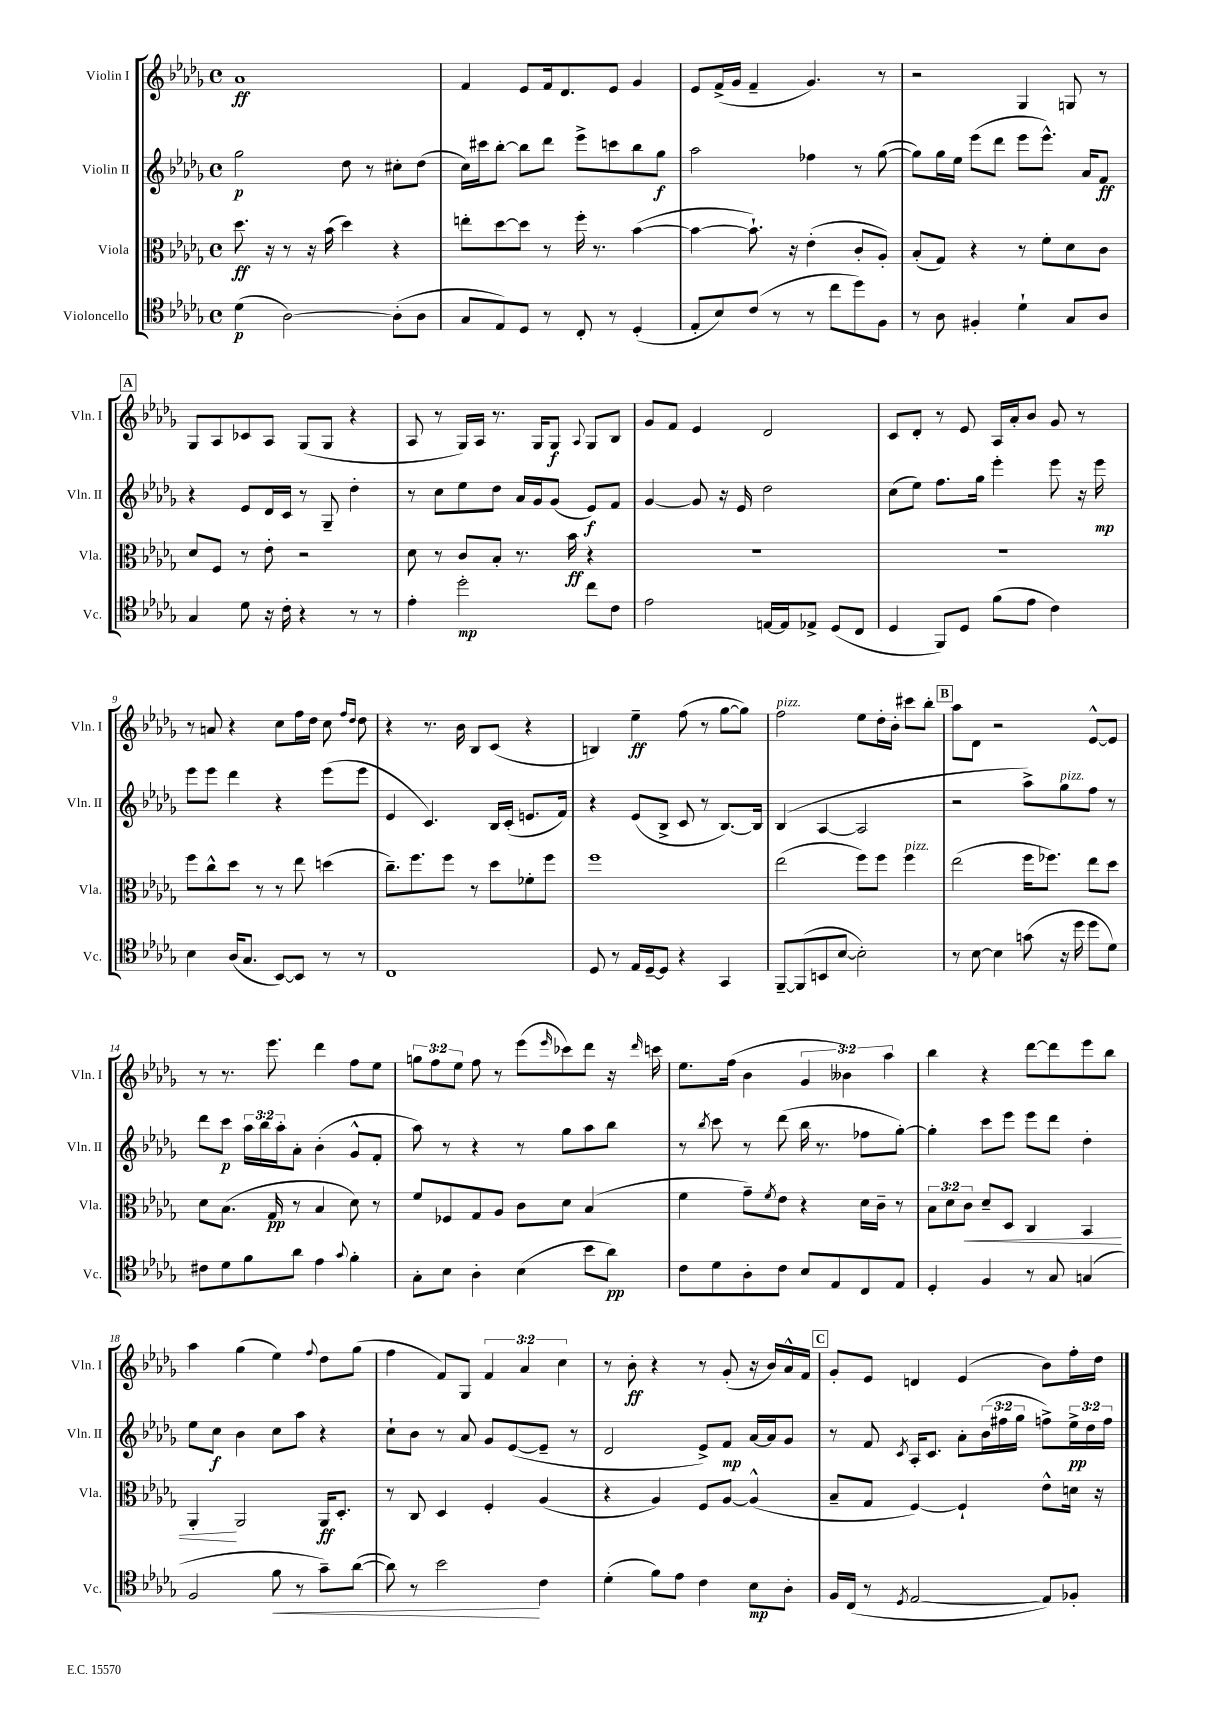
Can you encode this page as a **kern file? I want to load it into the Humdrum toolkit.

**kern	**kern	**kern	**kern
*staff4	*staff3	*staff2	*staff1
*clefC4	*clefC3	*clefG2	*clefG2
*k[b-e-a-d-g-]	*k[b-e-a-d-g-]	*k[b-e-a-d-g-]	*k[b-e-a-d-g-]
*M4/4	*M4/4	*M4/4	*M4/4
*met(c)	*met(c)	*met(c)	*met(c)
(4d-	8.dd-	2gg-	1a-
.	16r	.	.
[2A-)	8r	.	.
.	16r	.	.
.	(16b-	.	.
.	4dd-)	8dd-	.
.	.	8r	.
(8A-']	4r	8cc#'	.
8A-	.	(8dd-	.
=	=	=	=
8G-	8ee'	16cc)	4f
.	.	16ccc#	.
8E-)	[8dd-	[8bb-'	.
8D-	8dd-]	8bb-]	8e-
8r	8r	8ddd-	16f
.	.	.	8.d-
8C'	16ff'	8eee-^	.
.	8.r	.	.
8r	.	8ccc	8e-
(4D-'	([4b-	8bb-	4g-
.	.	8gg-	.
=	=	=	=
8E-'	4b-_	2aa-	8e-
8B-)	.	.	(16f^
.	.	.	16g-
(8c	8.b-`])	.	4f~
8r	.	.	.
.	16r	.	.
8r	(4e-'	4ff-	4.g-)
8cc	.	.	.
8dd-)	8c'	8r	.
8F	8A-')	([8gg-	8r
=	=	=	=
8r	(8B-'	8gg-])	2r
8A-	8G-)	16gg-	.
.	.	16ee-	.
4F#'	4r	(8eee-	.
.	.	8ddd-	.
4d-`	8r	8eee-	4G-
.	8f'	8.eee-^^)	.
8G-	8d-	.	8G
.	.	16a-	.
8A-	8c	8f	8r
=	=	=	=
4G-	8d-	4r	8G-
.	8F	.	8A-
8d-	8r	8e-	8c-
16r	8e-'	16d-	8A-
16c'	.	16c	.
4r	2r	8r	(8G-
.	.	8G-~	8G-
8r	.	4dd-'	4r
8r	.	.	.
=	=	=	=
4e-'	8d-	8r	8A-
.	8r	8cc	8r
2dd-'	8c	8ee-	16G-)
.	.	.	16A-
.	8B-'	8dd-	8.r
.	8.r	16a-	.
.	.	16g-	16G-
.	.	(8g-	8G-
.	16b-	.	.
.	.	.	8qqA-
8cc	4r	8e-)	8G-
8c	.	8f	8B-
=	=	=	=
2e-	1r	[4g-	8g-
.	.	.	8f
.	.	8g-]	4e-
.	.	16r	.
.	.	16e-	.
[16E	.	2dd-	2d-
16E]	.	.	.
8E-^	.	.	.
(8D-	.	.	.
8C	.	.	.
=	=	=	=
4D-	1r	(8cc	8c
.	.	8ee-)	8d-'
8FF)	.	8.ff	8r
8D-	.	.	8e-
.	.	16gg-	.
(8f	.	4eee-'	16A-
.	.	.	16a-'
8e-	.	.	8b-
4c)	.	8eee-	8g-
.	.	16r	8r
.	.	16eee-	.
=	=	=	=
4B-	8ff	8eee-	8r
.	8cc^^	8eee-	8a
(16A-	8dd-	4ddd-	4r
8.G-	.	.	.
.	8r	.	.
[8BB-)	8r	4r	8cc
8BB-]	8ee-	.	16ff
.	.	.	16dd-
8r	(4dd	(8eee-	8cc
.	.	.	16qqff
.	.	.	16qqdd-
8r	.	8eee-	8dd-
=	=	=	=
1C	8.cc~)	4e-	4r
.	8.ff	.	.
.	.	4.c)	8.r
.	8ff	.	.
.	.	.	16b-
.	8r	.	8B-
.	8dd-	16B-	(8c
.	.	(16c'	.
.	8f-'	8.e	4r
.	8ff	.	.
.	.	16f)	.
=	=	=	=
8D-	1ff	4r	4B)
8r	.	.	.
16E-	.	(8e-	4ee-~
[16D-~	.	.	.
8D-]	.	8B-^	.
4r	.	8c	(8ff
.	.	8r	8r
4GG-	.	[8.B-)	[8gg-
.	.	.	8gg-])
.	.	16B-]	.
=	=	=	=
[8FF~	(2ee-	(4B-	2ff
(8FF]	.	.	.
8BB	.	[4A-	.
[8B-	.	.	.
2B-'])	8ff)	2A-]	8ee-
.	8ff	.	16dd-'
.	.	.	16b-'
.	4ff	.	8ccc#
.	.	.	8bb-'
=	=	=	=
8r	(2ee-	2r	8aa-
[8B-	.	.	8d-
4B-]	.	.	2r
(8g	16ff	8aa-^)	.
.	8.ff-)	.	.
16r	.	8gg-	.
16dd-	.	.	.
8dd-	8ee-	8ff	[8e-^^
8d-)	8dd-	8r	8e-]
=	=	=	=
8c#	8d-	8ddd-	8r
8d-	(8.B-	8ccc	8.r
8f	.	24aa-	.
.	.	24bb-	.
.	16G-	.	8.eee-
.	.	24aa-'	.
8a-	8r	8a-'	.
4e-	4B-	(4b-'	4ddd-
8qqg-	.	.	.
4f'	8d-)	8g-^^	8ff
.	8r	8f'	8ee-
=	=	=	=
8G-'	8f	8aa-)	12gg
.	.	.	12ff
8B-	8F-	8r	.
.	.	.	12ee-
4A-'	8G-	4r	8ff
.	8A-	.	8r
(4B-	8c	8r	(8eee-
.	.	.	16qqeee-
.	8d-	8gg-	8ccc-)
8b-	(4B-	8aa-	8ddd-
8a-)	.	8bb-	16r
.	.	.	16qqddd-
.	.	.	16ccc
=	=	=	=
8c	4f	8r	8.ee-
.	.	8qbb-	.
8d-	.	8ccc	.
.	.	.	(16ff
8A-'	8g-~)	8r	4b-
.	8qf	.	.
8c	8e-	(8ddd-	.
8B-	4r	16bb-	6g-
.	.	8.r	.
8E-	.	.	.
.	.	.	6b--)
8C	16d-	8ff-	.
.	16c~	.	.
.	.	.	6aa-
8E-	8r	[8gg-')	.
=	=	=	=
4D-'	12B-	4gg-']	4bb-
.	12d-	.	.
.	12c	.	.
4F	8d-~	8ccc	4r
.	8D-	8eee-	.
8r	4C	8eee-	[8ddd-
8G-	.	8ddd-	8ddd-]
(4G	4BB-	4dd-'	8eee-
.	.	.	8bb-
=	=	=	=
2F	4AA-'	8ee-	4aa-
.	.	8cc	.
.	2AA-	4b-	(4gg-
8f	.	8cc	4ee-)
8r	.	8aa-	.
.	.	.	8qqff
8g-~)	16AA-	4r	8dd-
.	8.D-'	.	.
([8a-	.	.	(8gg-
=	=	=	=
8a-])	8r	8cc`	4ff
8r	8C	8b-	.
2b-	4D-	8r	8f)
.	.	8a-	8G-
.	4F'	8g-	6f
.	.	([8e-	.
.	.	.	6a-
4c	(4A-	8e-~]	.
.	.	.	6cc
.	.	8r	.
=	=	=	=
(4d-'	4r	2d-	8r
.	.	.	8b-'
8f)	4A-)	.	4r
8e-	.	.	.
4c	8F	8e-^)	8r
.	[8A-	8f	(8g-'
8B-	(4A-^^]	[16a-	16r
.	.	16a-]	16b-)
8A-'	.	8g-	16a-^^
.	.	.	16f
=	=	=	=
16F	8B-~	8r	8g-'
(16C	.	.	.
8r	8G-	8f	8e-
8qD-	.	8qc	.
[2E-	[4F)	16A-'	4d
.	.	8.c	.
.	4F`]	8a-'	(4e-
.	.	(24b-	.
.	.	24ff#	.
.	.	24gg-	.
8E-])	8e-^^	8ff^)	8b-)
8F-'	16d	24ee-^	16ff'
.	.	24dd-	.
.	16r	.	16dd-
.	.	24ff	.
==	==	==	==
*-	*-	*-	*-
